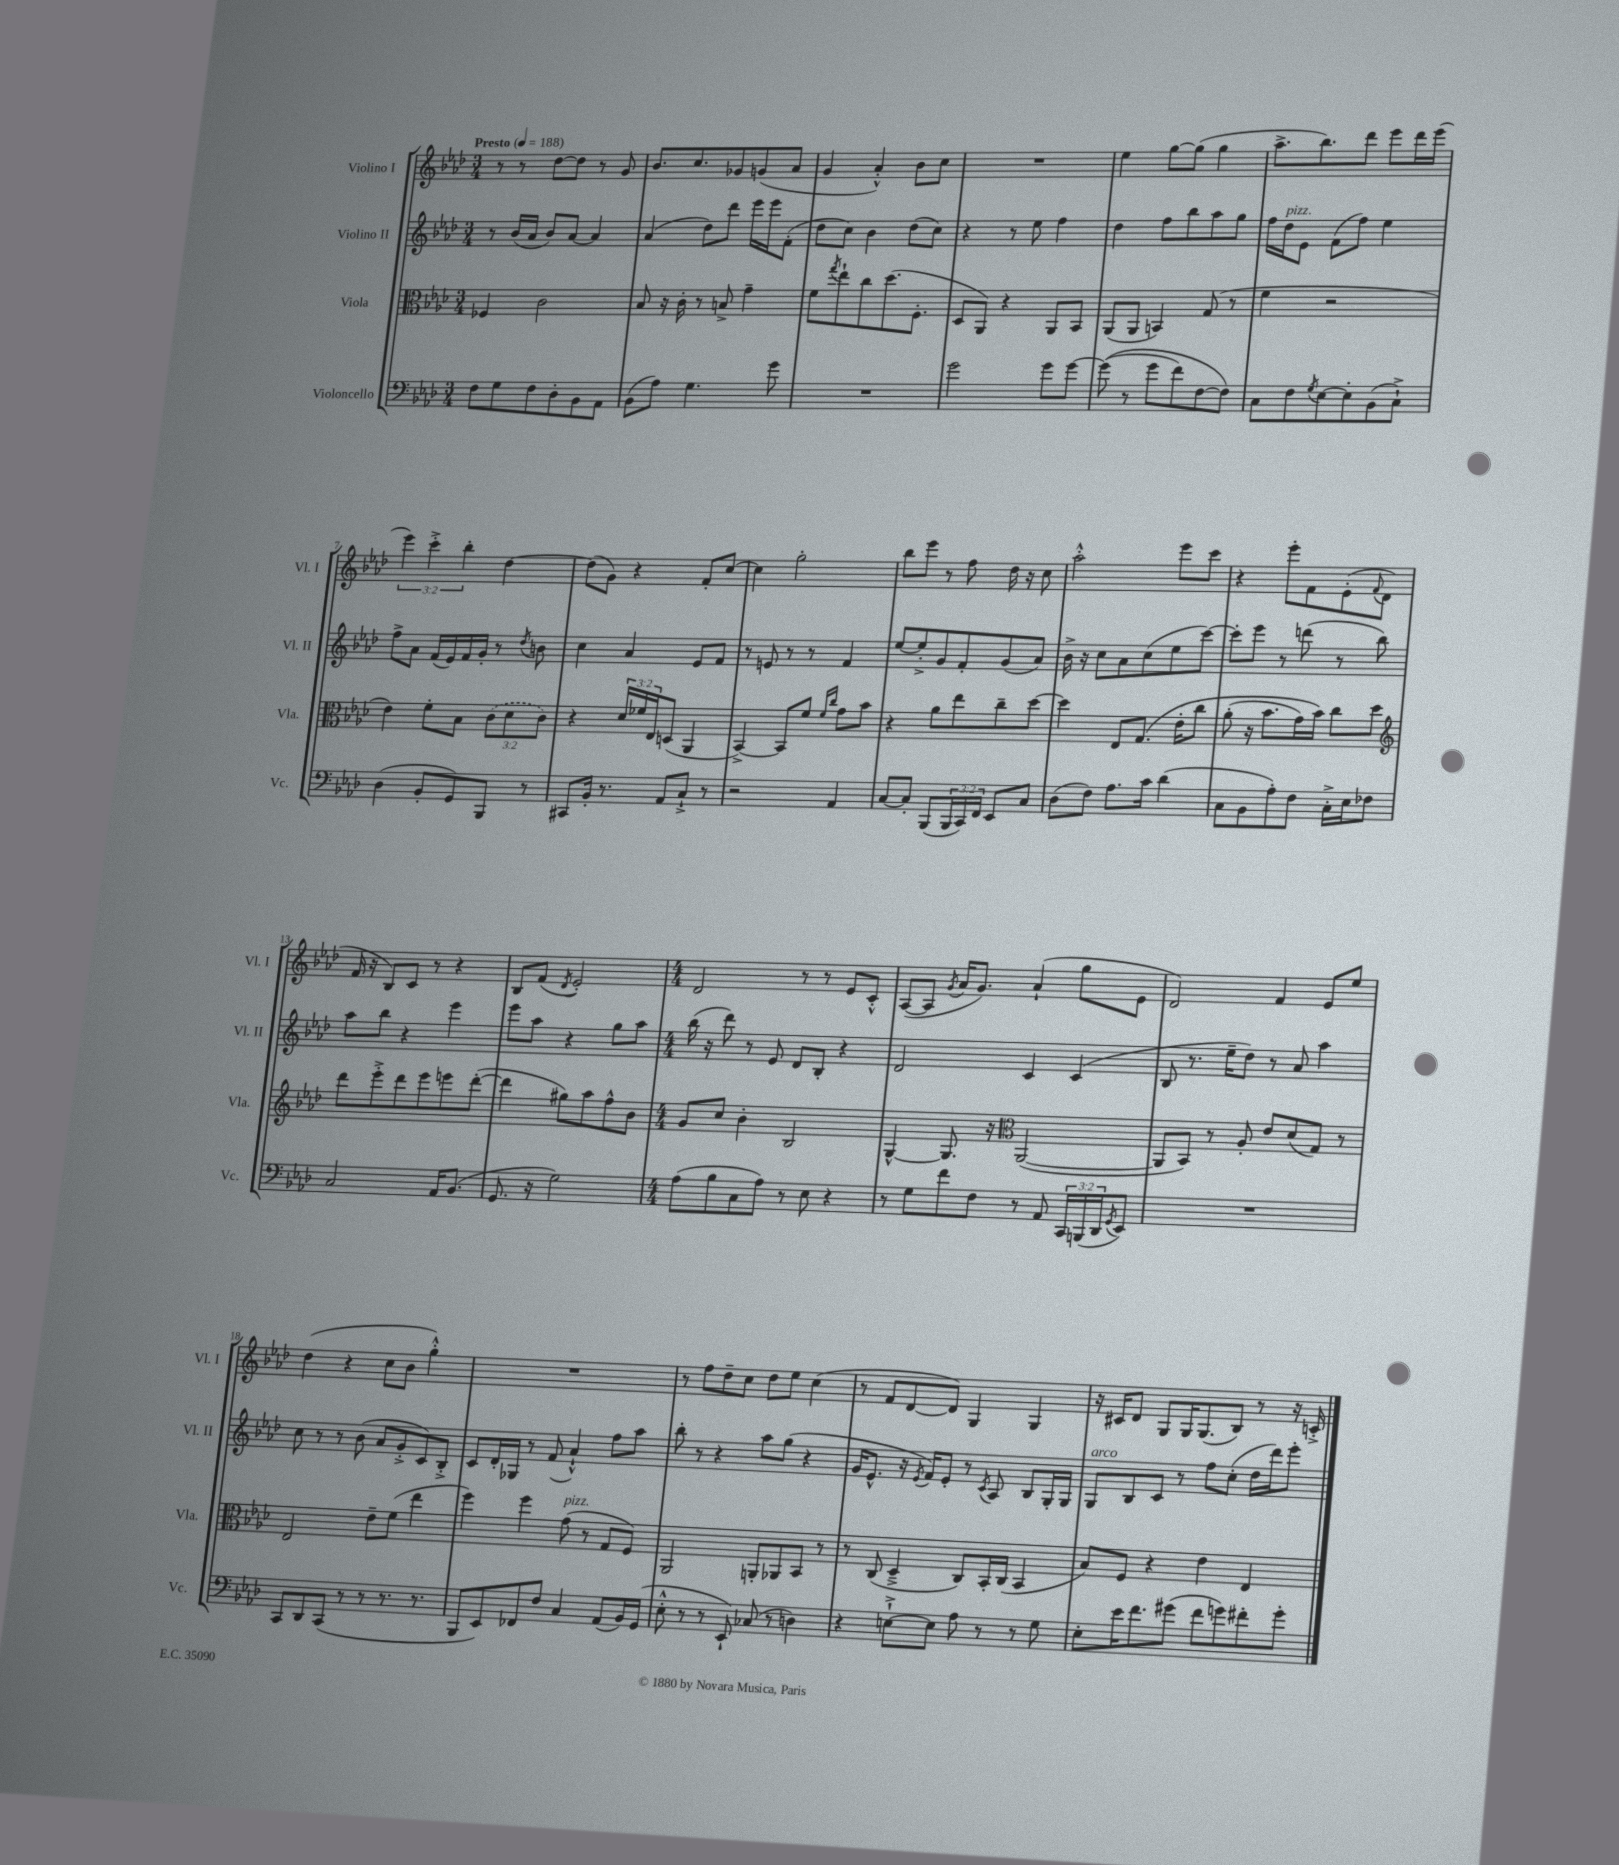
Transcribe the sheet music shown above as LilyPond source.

<<
\new StaffGroup <<
\new Staff = "s0" \with { instrumentName = "Violino I" shortInstrumentName = "Vl. I" } {
    \clef treble \key aes \major \numericTimeSignature \time 3/4 \override Staff.TupletNumber.text = #tuplet-number::calc-fraction-text \tempo "Presto" 4 = 188
    r8 r8 des''8~ des''8 r8 g'8 |
    bes'8. c''8. ges'8 g'8( aes'8 |
    g'4 aes'4-.-^) bes'8 c''8 |
    R2. |
    ees''4 g''8~ g''8( g''4 |
    aes''8.-> bes''8.) des'''8 ees'''8 des'''16 ees'''16( |
    \tuplet 3/2 { ees'''4) c'''4-.-> bes''4-. } des''4~ |
    des''8( g'8) r4 f'8-. c''8~ |
    c''4 g''2-. |
    bes''8 ees'''8 r8 f''8 des''16 r16 c''8 |
    aes''2-.-^ ees'''8 c'''8 |
    r4 ees'''8-. f'8 ees'8-.( \appoggiatura { f'8 } des'8 |
    f'16 r16 bes8) c'8 r8 r4 |
    bes8 f'8( \acciaccatura { des'8 } ees'2-.) |
    \numericTimeSignature \time 4/4 des'2 r8 r8 ees'8 c'8-.-^ |
    aes8~( aes8 \acciaccatura { g'8 } aes'16 g'8.) aes'4-!( g''8 ees'8 |
    des'2) f'4 ees'8 ees''8 |
    des''4( r4 c''8 bes'8 g''4-.-^) |
    R1 |
    r8 f''8 des''8-- c''8 des''8 ees''8 c''4( |
    r8 f'8 des'8~ des'8) g4 g4 |
    r16 cis'16 des'8 g8 g16 g8.( bes8) r8 r16 c'16-.-> \bar "|." |
}
\new Staff = "s1" \with { instrumentName = "Violino II" shortInstrumentName = "Vl. II" } {
    \clef treble \key aes \major \numericTimeSignature \time 3/4
    r8 bes'16( aes'16 bes'8) aes'8~ aes'4 |
    aes'4( des''8) des'''8 ees'''16 ees'''16 f'8-.( |
    des''8 c''8) bes'4 des''8( c''8) |
    r4 r8 ees''8 f''4 |
    des''4 f''8 bes''8 aes''8 g''8 |
    f''16 des''16^\markup { \italic "pizz." } ees'8 f'8( f''8) ees''4 |
    f''8-> aes'8 f'16( ees'16) f'16 g'16-. r8 \acciaccatura { des''8 } b'8 |
    c''4 aes'4 ees'8 f'8 |
    r8 e'8 r8 r8 f'4 |
    ees''8~ ees''8-.-> g'8 f'8-. g'8( aes'8) |
    bes'16-> r16 c''8 aes'8 c''8( ees''8 c'''8~) |
    c'''8-. ees'''8 r8 d'''8( r8 bes''8) |
    aes''8 bes''8 r4 ees'''4 |
    ees'''8 aes''8 r4 g''8 aes''8 |
    \numericTimeSignature \time 4/4 bes''16( r16 des'''8) r8 ees'8 des'8 bes8-. r4 |
    des'2 c'4 c'4( |
    bes8 r8. ees''16-- des''8) r8 aes'8 aes''4 |
    c''8 r8 r8 bes'8( aes'8 g'8-.-> c'8) bes8-.-> |
    c'8 des'16-. ges16 r8 f'8( aes'4-!-^) f''8 aes''8 |
    bes''8-. r8 r4 aes''8 g''8( r4 |
    g'16 ees'8.-^ r16 \acciaccatura { ees'8 } f'16) ees'8-. r8 \acciaccatura { c'8 } aes8 bes8 g16-. g16 |
    g8^\markup { \italic "arco" } bes8 c'8 r8 f''8 c''8-.( des''16 des'''16) ees'''8-. \bar "|." |
}
\new Staff = "s2" \with { instrumentName = "Viola" shortInstrumentName = "Vla." } {
    \clef alto \key aes \major \numericTimeSignature \time 3/4 \override Staff.TupletNumber.text = #tuplet-number::calc-fraction-text
    fes4 c'2 |
    bes8 r16 c'16-. r8 b8-> g'4-- |
    f'8 \acciaccatura { g''8 } ees''8-! c''8 des''8.( f8.-. |
    des8 aes,8) r4 aes,8 bes,8 |
    aes,8( aes,8 b,4) g8( r8 |
    f'4 r2 |
    ees'4) f'8-. bes8 \tuplet 3/2 { \once \slurDashed c'8( des'8 c'8) } |
    r4 \tuplet 3/2 { des'16 fes'16 ees16 } d8( aes,4 |
    bes,4~->) bes,8 f'8 \grace { f'16 c''16 } g'8 bes'8 |
    r4 aes'8 ees''8 c''8-- des''8~ |
    des''4 ees8 g8.( ees'16-.\( c''8) |
    aes'8-.( r16 bes'8. g'16) bes'16\) c''8 des''8 |
    \clef treble des'''8 ees'''8-.-> des'''8 ees'''8 e'''8 des'''8~-.( |
    des'''4 gis''8) aes''8 f''8-^ bes'8 |
    \numericTimeSignature \time 4/4 g'8 c''8 bes'4-. bes2 |
    g4~-^ g8. r16 \clef alto aes,2~( |
    aes,8 bes,8) r8 aes8-. ees'8 des'8( g8) r8 |
    ees2 ees'8-- f'8( ees''4 |
    f''4) f''4 g'8^\markup { \italic "pizz." }( r8 g8 f8) |
    aes,2 a,8-. aes,8 bes,8 r8 |
    r8 c8( des4---> c8) bes,16-. c16( bes,4 |
    bes8) f8 r4 ees'4 ees4 \bar "|." |
}
\new Staff = "s3" \with { instrumentName = "Violoncello" shortInstrumentName = "Vc." } {
    \clef bass \key aes \major \numericTimeSignature \time 3/4 \override Staff.TupletNumber.text = #tuplet-number::calc-fraction-text
    f8 g8 f8 des8-. bes,8 aes,8 |
    bes,8( aes8) g4. g'8 |
    R2. |
    g'2 g'8 g'8~ |
    g'8(\( r8 g'8 f'8) f8~ f8\) |
    c8 f8 \acciaccatura { g8 } ees8~ ees8-. bes,8( c8-!->) |
    des4( bes,8-. g,8) bes,,8 r8 |
    cis,8 bes,16-. r8. aes,8 c8-!-> r8 |
    r2 aes,4 |
    c8~ c8-. bes,,8( \tuplet 3/2 { bes,,16 c,16) f,16 } ees,8 c8 |
    des8( f8) aes8. c'16 des'4( |
    c8 bes,8 aes8-.) f8 c16-.-> ees16 fes8 |
    c2 aes,16 bes,8.( |
    g,8. r16 g2) |
    \numericTimeSignature \time 4/4 aes8( bes8 c8 aes8) r8 ees8 r4 |
    r8 g8 f'8 f8 r8 aes,8 \tuplet 3/2 { c,16 b,,16( des,16 } \acciaccatura { g,8 } ees,8) |
    R1 |
    c,8 des,8 c,8( r8 r8 r8. r8. |
    bes,,8 ees,8) fes,8 f8 c4 aes,8( bes,16) g,16( |
    ees8-.-^ r8 r8 ees,8-!) ces8( r8 d4) |
    r4 e8~-!-> e8 aes8 r8 r8 g8 |
    ees8-. ees'16 f'8. gis'8( f'8 g'8) fis'8-. g'8-. \bar "|." |
}
>>
>>
